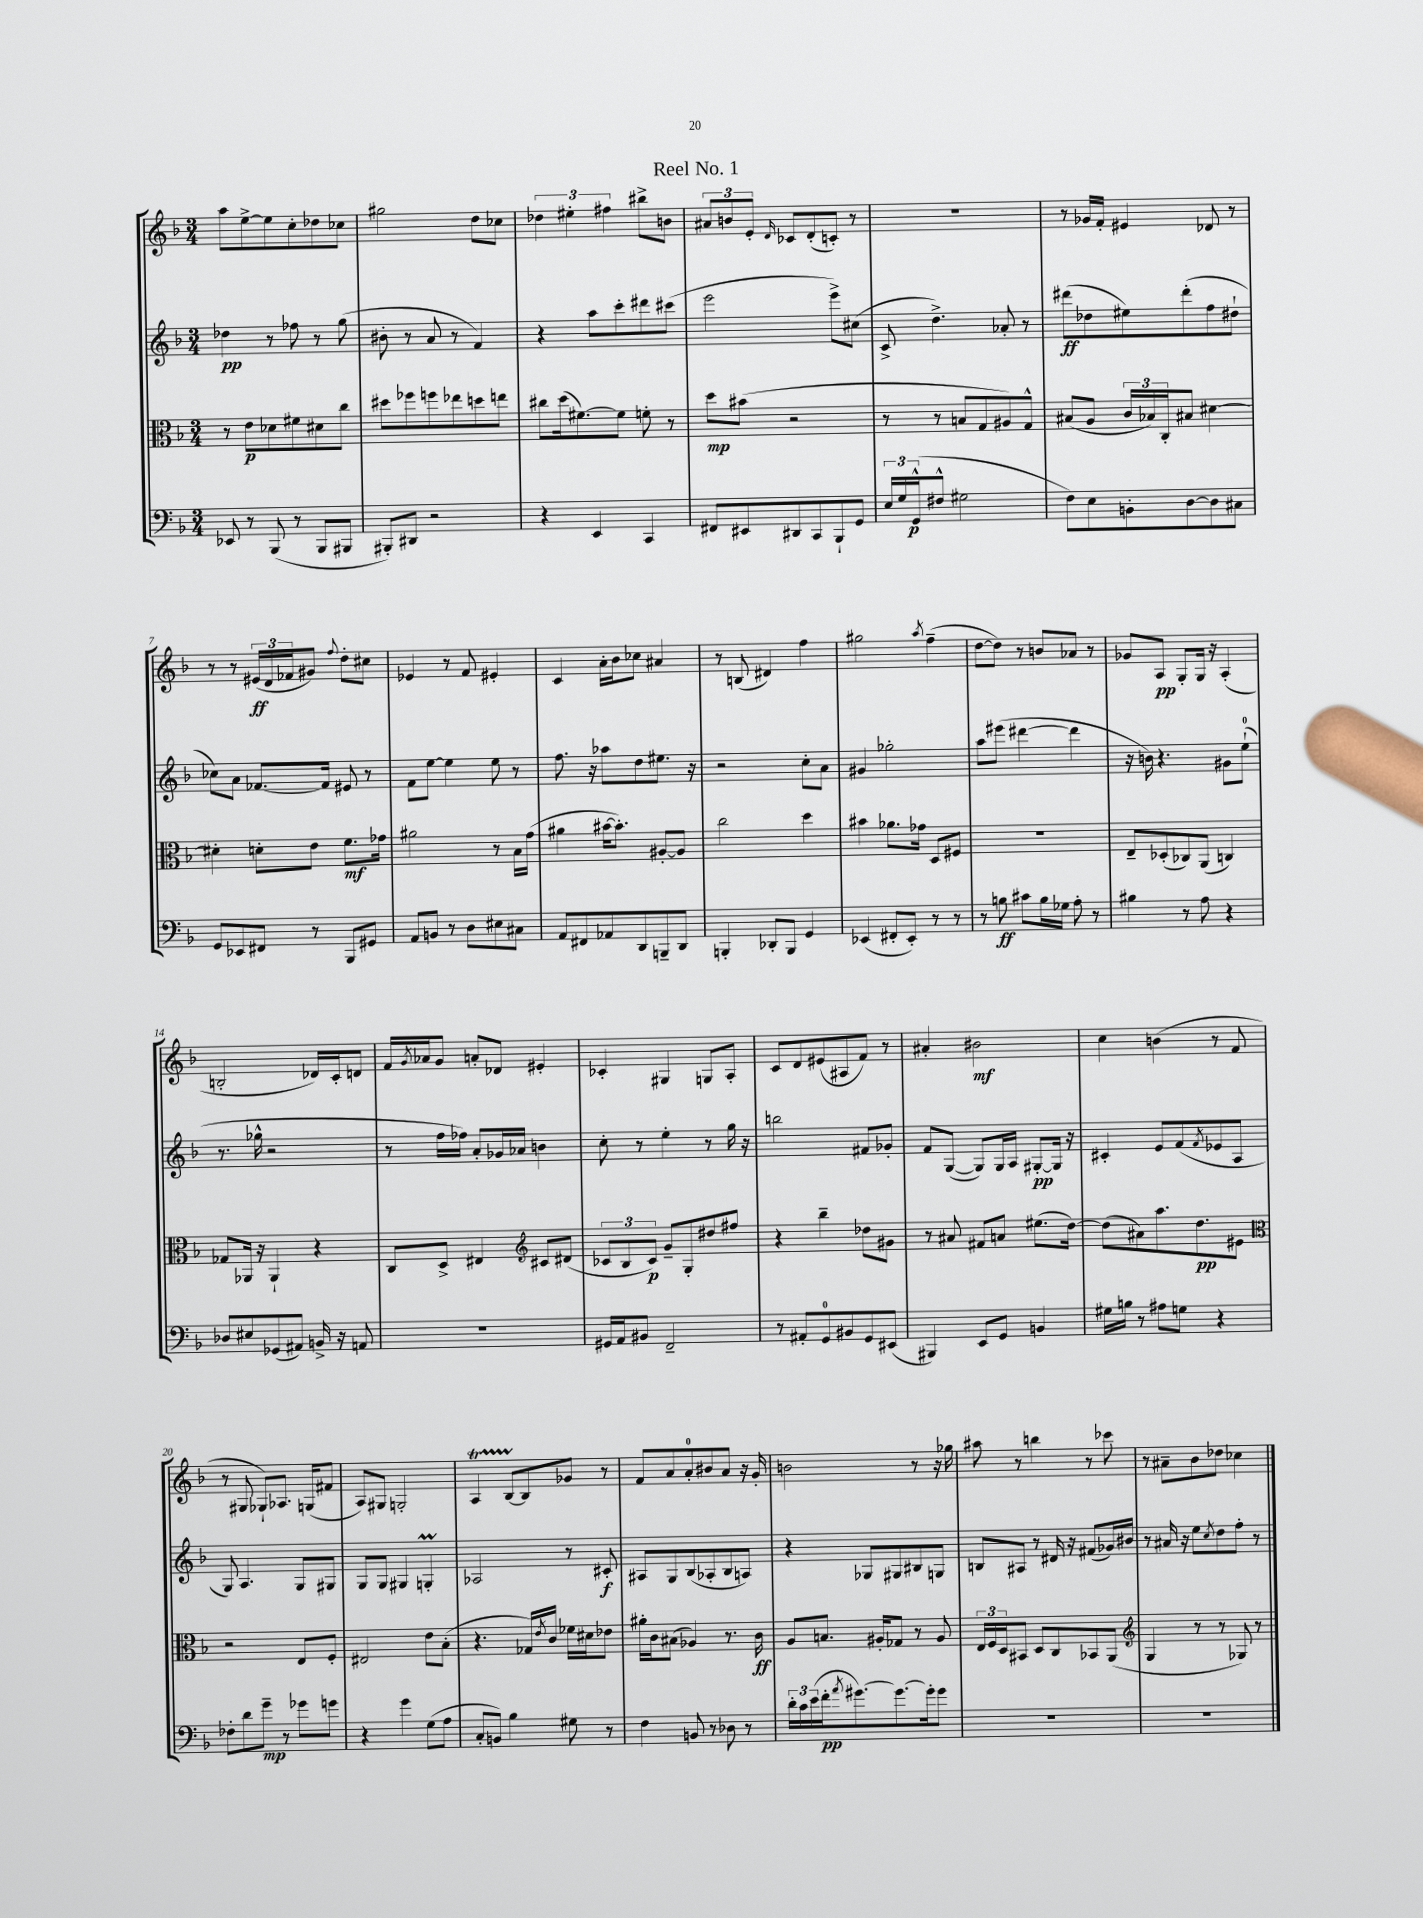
\header { title = "Reel No. 1" }
<<
\new StaffGroup <<
\new Staff = "s0" {
    \clef treble \key f \major \numericTimeSignature \time 3/4
    a''8 e''8~-> e''8 c''8-. des''8 ces''8 |
    gis''2 d''8 ces''8 |
    \tuplet 3/2 { des''4 eis''4-. fis''4 } bis''8-> b'8 |
    \tuplet 3/2 { ais'8 b'8 e'8-. } \grace { d'16 } ces'8 d'8-.( c'8-.) r8 |
    R2. |
    r8 ges'16 f'16-. eis'4 des'8 r8 |
    r8 r8 \tuplet 3/2 { eis'16\ff( d'16 fes'16 } gis'8) \appoggiatura { f''8 } d''8-. cis''8 |
    ees'4 r8 f'8 eis'4-. |
    c'4 a'16-. bes'16 ces''8 ais'4 |
    r8 b8( dis'4) f''4 |
    gis''2 \acciaccatura { a''8 } f''4--( |
    d''8~ d''8) r8 b'8 aes'8 r8 |
    ges'8 a8\pp g8-. g16 r16 a4-.( |
    b2-. des'16) c'16-. d'8 |
    f'16 \acciaccatura { g'8 } aes'16 g'8 a'8-. des'8 eis'4-. |
    ces'4-. gis4 g8 a8-. |
    c'8 d'8 eis'8( ais8 f'8) r8 |
    ais'4-. bis'2\mf |
    c''4 b'4( r8 f'8 |
    r8 gis8 ges8-!) aes8. g16( fis'8 |
    a8) gis8 g2-. |
    a4\startTrillSpan bes8~ bes8\stopTrillSpan ges'8 r8 |
    f'8 a'8 a'8-0-. bis'8 a'8 r16 g'16-. |
    b'2 r8 r16 ges''16 |
    ais''8 r8 b''4 r8 ces'''8 |
    r8 ais'8-- bes'8 des''8 ces''4 \bar "|." |
}
\new Staff = "s1" {
    \clef treble \key f \major \numericTimeSignature \time 3/4
    des''4\pp r8 fes''8 r8 g''8( |
    bis'8-. r8 a'8 r8 f'4) |
    r4 a''8 c'''8-. dis'''8 cis'''8( |
    e'''2 e'''8->) cis''8( |
    c'8-> d''4.->) aes'8-. r8 |
    dis'''8\ff( des''8 eis''8) dis'''8-.( f''8 dis''8-! |
    ces''8) a'8 fes'8.~ fes'16 eis'8 r8 |
    f'8 e''8~ e''4 e''8 r8 |
    f''8. r16 aes''8 d''8 eis''8. r16 |
    r2 c''8-. a'8 |
    gis'4 ges''2-. |
    a''8 eis'''8( dis'''4~ dis'''4 |
    r16 b'16) r4. gis'8 e''8-0-!( |
    r8. ges''16-^ r2 |
    r8 f''16 fes''16) a'8-. ges'16 aes'16 b'4 |
    c''8-. r8 e''4-. r8 g''16 r16 |
    b''2 fis'8 ges'8-. |
    f'8 g8~( g8) g16 a16 gis8~-.\pp gis16 r16 |
    cis'4-. e'8 f'8( \acciaccatura { f'8 } ees'8 a8 |
    g8) a4. g8 gis8 |
    g8 g8 gis4 g4-.\prall |
    aes2 r8 cis'8-.\f |
    ais8 g8 bes8( aes8-. bes8 a8) |
    r4 ges8 gis8 bis8 g8 |
    b8 ais8 r8 dis'16 r16 fis'8( ges'16) bis'16 |
    r8 ais'16 r16 e''8 \acciaccatura { c''8 } d''8 f''8-. r8 \bar "|." |
}
\new Staff = "s2" {
    \clef alto \key f \major \numericTimeSignature \time 3/4
    r8 e'8\p des'8 fis'8 dis'8 c''8 |
    dis''8 fes''8 f''8 ees''8 d''8 e''8 |
    cis''8 d''16( fis'8.~) fis'8 f'8-. r8 |
    d''8\mp bis'8( r2 |
    r8 r8 b8 g8 ais8) g8-^ |
    bis8( a8 \tuplet 3/2 { c'16 bes16) c16-. } bis8 dis'4~ |
    dis'4-. d'8-. e'8 f'8.\mf ges'16 |
    ais'2 r8 bes16 g'16( |
    ais'4 bis'16~ bis'8.-.) ais8~-. ais8 |
    c''2 d''4 |
    bis'4 aes'8. ges'16 d8 fis8 |
    R2. |
    e8-- des8-.( ces8) a,8( c4) |
    ges8 aes,16 r16 aes,4-! r4 |
    c8 d8-> eis4 \clef treble cis'8 dis'8( |
    \tuplet 3/2 { ces'8 bes8 ces'8\p) } g'8-- g8-. dis''8 fis''8 |
    r4 bes''4-- des''8 gis'8 |
    r8 ais'8 fis'8 a'8 eis''8.( d''16~) |
    d''8( ais'8) a''8. d''8.\pp eis'8 |
    \clef alto r2 e8 f8-. |
    eis2 e'8 bes8-.( |
    r4. ges16) \acciaccatura { e'8 } c'16 fes'16 dis'16 ees'8 |
    ais'16-. c'16 bis8( aes4) r8. c'16\ff |
    a8 b8. ais16-. ges8 r8 ais8 |
    \tuplet 3/2 { e16 f16 d16 } bis,8 d8 c8 bes,8 a,8( |
    \clef treble g4 r8 r8 ges8) r8 \bar "|." |
}
\new Staff = "s3" {
    \clef bass \key f \major \numericTimeSignature \time 3/4
    ees,8 r8 bes,,8( r8 bes,,8 bis,,8 |
    bis,,8-.) dis,8 r2 |
    r4 e,4 c,4 |
    fis,8 eis,8 dis,8 c,8 bes,,8-! g,8 |
    \tuplet 3/2 { e16 g16 g,16-^\p( } fis8-^ gis2 |
    f8) e8 b,8-. d8~ d8 cis8 |
    g,8 ees,8 fis,8 r8 bes,,8 gis,8 |
    a,8 b,8 r8 d8 eis8 cis8 |
    a,8 fis,8 aes,8 d,8 b,,8-- d,8 |
    b,,4-. des,8-. b,,8 g,4 |
    ees,4( fis,8-. ees,8-.) r8 r8 |
    r8 b8\ff cis'8 b16 ges16 a8-. r8 |
    bis4 r8 a8 r4 |
    des8 eis8 ges,8( ais,8) b,16-> r16 a,8 |
    R2. |
    gis,16 a,16 bis,8 f,2-- |
    r8 ais,8-. g,8-0 bis,8 g,8 eis,8( |
    bis,,4) e,8 g,8 b,4 |
    gis16 b16 r8 ais8 g8 r4 |
    fes8-. d'8 g'8--\mp r8 ges'8 g'8 |
    r4 g'4 g8( a8 |
    c8-. b,8) bes4 gis8 r8 |
    f4 b,8 r8 des8 r8 |
    \tuplet 3/2 { d'16-. c'16 e'16( } f'16-.\pp \acciaccatura { a'8 } gis'8.~) gis'8.~ gis'16-. gis'8 |
    R2. |
    R2. \bar "|." |
}
>>
>>
